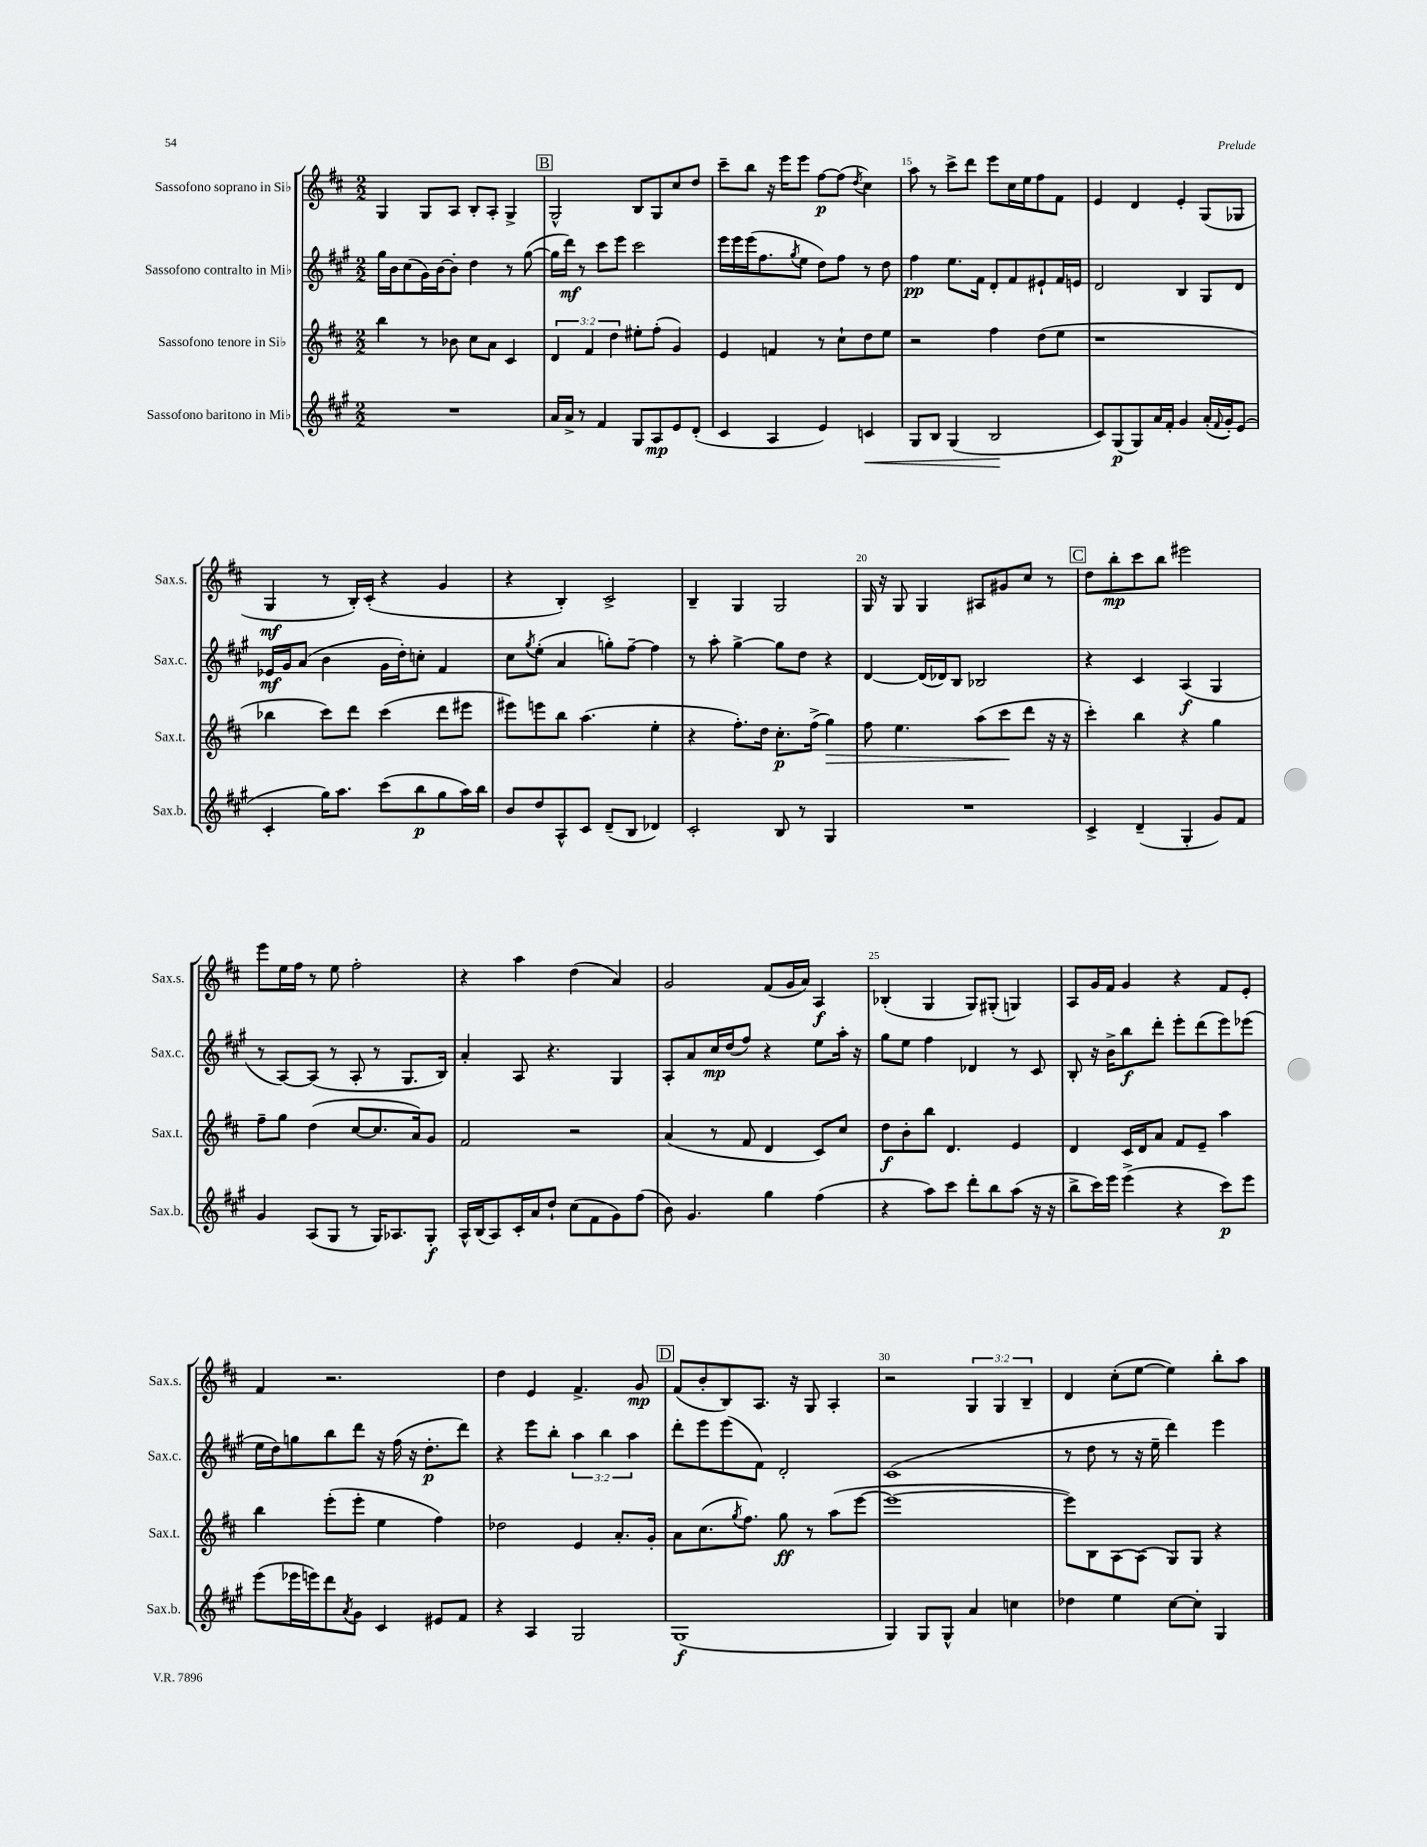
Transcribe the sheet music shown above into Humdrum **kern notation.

**kern	**kern	**kern	**kern
*staff4	*staff3	*staff2	*staff1
*clefG2	*clefG2	*clefG2	*clefG2
*k[f#c#g#]	*k[f#c#]	*k[f#c#g#]	*k[f#c#]
*M2/2	*M2/2	*M2/2	*M2/2
1r	4bb	16gg#	4G
.	.	16b	.
.	.	(8cc#	.
.	8r	16g#)	8G
.	.	[16b	.
.	8b-	8b']	8A
.	8cc#	4dd	8B'
.	8a	.	8A'
.	4c#	8r	4G^
.	.	([8gg#	.
=	=	=	=
16a	6d	16gg#]	2G^^
16a^	.	16ddd)	.
8r	.	8r	.
.	6f#	.	.
4f#	.	8ccc#	.
.	6dd	.	.
.	.	8eee	.
8G#	8ee#'	2ccc#	8B
8A	(8ff#'	.	8G
8e	4g)	.	8cc#
(8d'	.	.	8dd
=	=	=	=
4c#	4e	16eee	8ccc#~
.	.	16eee	.
.	.	(16eee	8bb
.	.	8.ff#	.
4A	4f	.	16r
.	.	.	16eee
.	.	8qgg#	.
.	.	8ee	8eee
4e)	8r	8dd)	[8ff#
.	8cc#`	8ff#	(8ff#]
.	.	.	8qdd
4c	8dd	8r	4cc#)
.	8ee	8dd	.
=	=	=	=
8G#	2r	4ff#	8aa
8B	.	.	8r
(4G#	.	8.ee	8ccc#^
.	.	.	8ddd
.	.	16f#	.
2B	4ff#	8d'	8eee
.	.	8f#	16cc#
.	.	.	16ee
.	(8dd	8e#`	8ff#
.	8ee	16f#	8f#
.	.	16e	.
=	=	=	=
8c#)	1r	2d	4e
(8G#	.	.	.
8G#)	.	.	4d
16a	.	.	.
16f#'	.	.	.
4g#	.	4B	4e'
(16a'	.	8G#	(8G
8qqf#	.	.	.
16g#')	.	.	.
(8e	.	8d	8G-
=	=	=	=
4c#'	4bb-	16e-	4G
.	.	16g#	.
.	.	(8a	.
16gg#)	8ccc#)	4b	8r
8.aa	.	.	.
.	8ddd	.	16B')
.	.	.	(16c#'
(8ccc#	(4ccc#	16g#	4r
.	.	16dd')	.
8bb	.	8cc'	.
8gg#	8ddd	4f#	4g
16aa)	8eee#	.	.
16bb	.	.	.
=	=	=	=
8b	8eee#)	8cc#	4r
.	.	8qgg#	.
8dd	8eee	(8ee'	.
8A^^	8bb	4a	4B')
8c#	(4.aa	.	.
(8d~	.	8gg')	2c#^
8B	.	[8ff#~	.
4d-)	4ee'	4ff#]	.
=	=	=	=
2c#'	4r	8r	4B~
.	.	8aa'	.
.	8.ff#')	[4gg#^	4G
.	16dd	.	.
8B	8.cc#'	8gg#]	2G
8r	.	8dd	.
.	(16ff#^	.	.
4G#	4gg)	4r	.
=	=	=	=
1r	8ff#	[4d	16G
.	.	.	16r
.	4.ee	.	8G
.	.	(16d]	4G
.	.	16d-)	.
.	.	8B	.
.	(8aa	2B-	8A#
.	8ccc#	.	8g#
.	8ddd	.	8cc#
.	16r	.	8r
.	16r	.	.
=	=	=	=
4c#^	4ccc#')	4r	8dd
.	.	.	8bb'
(4d~	4bb	4c#	8ccc#
.	.	.	8bb
4G#'	4r	(4A	2eee#
8g#)	4gg	4G#	.
8f#	.	.	.
=	=	=	=
4g#	8ff#~	8r	8eee
.	8gg	[8A)	16ee
.	.	.	16ff#
(8A	(4dd	(8A]	8r
8G#	.	8r	8ee
8r	[8cc#	8A'	2ff#'
16G#)	8.cc#]	8r	.
8.A-	.	.	.
.	.	8.G#	.
.	16a)	.	.
8G#'	8g	.	.
.	.	16B)	.
=	=	=	=
16A^^	2f#	4a'	4r
(16B	.	.	.
8A)	.	.	.
16c#'	.	8A	4aa
16a	.	.	.
8dd`	.	4.r	.
(8cc#	2r	.	(4dd
8f#	.	.	.
8g#)	.	4G#	4a)
(8ff#	.	.	.
=	=	=	=
8b)	(4a	8A'	2g
4.g#	.	8a	.
.	8r	16cc#	.
.	.	(16dd	.
.	8f#	8ff#)	.
4gg#	4d	4r	(8f#
.	.	.	16g
.	.	.	16a)
(4ff#	8c#)	8ee	4A
.	8cc#	16aa'	.
.	.	16r	.
=	=	=	=
4r	8dd	8gg#	(4B-'
.	8b'	8ee	.
8aa)	8bb	4ff#	4G
8ccc#	4.d	.	.
8ddd'	.	4d-	8G)
8bb	.	.	(8G#'
(8aa	4e	8r	4G)
16r	.	8c#	.
16r	.	.	.
=	=	=	=
8bb^	4d	8B'	8A
16ccc#)	.	16r	16g
16eee	.	16b^	16f#
(4eee^	16c#	8bb	4g
.	16d	.	.
.	8a	8ddd'	.
4r	8f#	8eee'	4r
.	8e~	(8ddd	.
8ccc#)	4aa	8eee)	8f#
8eee	.	(8eee-	8e'
=	=	=	=
(8eee	4bb	16ee	4f#
.	.	16dd)	.
16eee-	.	8gg	.
16eee)	.	.	.
8ddd	(8eee'	8bb	2.r
8qa	.	.	.
8g#	8eee'	8ddd	.
4c#	4ee	16r	.
.	.	(16ff#	.
.	.	16r	.
.	.	8.dd'	.
8e#	4ff#)	.	.
8f#	.	8ddd)	.
=	=	=	=
4r	2dd-	4r	4dd
4A	.	8eee	4e
.	.	8bb'	.
2G#	4e	6aa	4.f#^
.	.	6bb	.
.	8.a'	.	.
.	.	6aa	.
.	.	.	8g
.	16g'	.	.
=	=	=	=
(1G#	8a	8ddd'	(8f#
.	(8.cc#	8eee	8b'
.	.	(8eee	8B)
.	8qgg	.	.
.	8.ff#)	.	.
.	.	8f#)	8.A
.	8gg	2d'	.
.	.	.	16r
.	8r	.	8G
.	(8aa	.	4A'
.	[8eee	.	.
=	=	=	=
4G#)	1eee_	(1c#	2r
8G#	.	.	.
8G#^^	.	.	.
4a	.	.	6G
.	.	.	6G
4cc	.	.	.
.	.	.	6B~
=	=	=	=
4dd-	8eee])	8r	4d
.	8B	8dd	.
4ee	[8A	8r	(8cc#'
.	(8A]	16r	[8ee
.	.	16ee~	.
[8cc#	8G)	4ddd)	4ee])
8cc#']	8G	.	.
4G#	4r	4eee	8bb'
.	.	.	8aa
==	==	==	==
*-	*-	*-	*-
